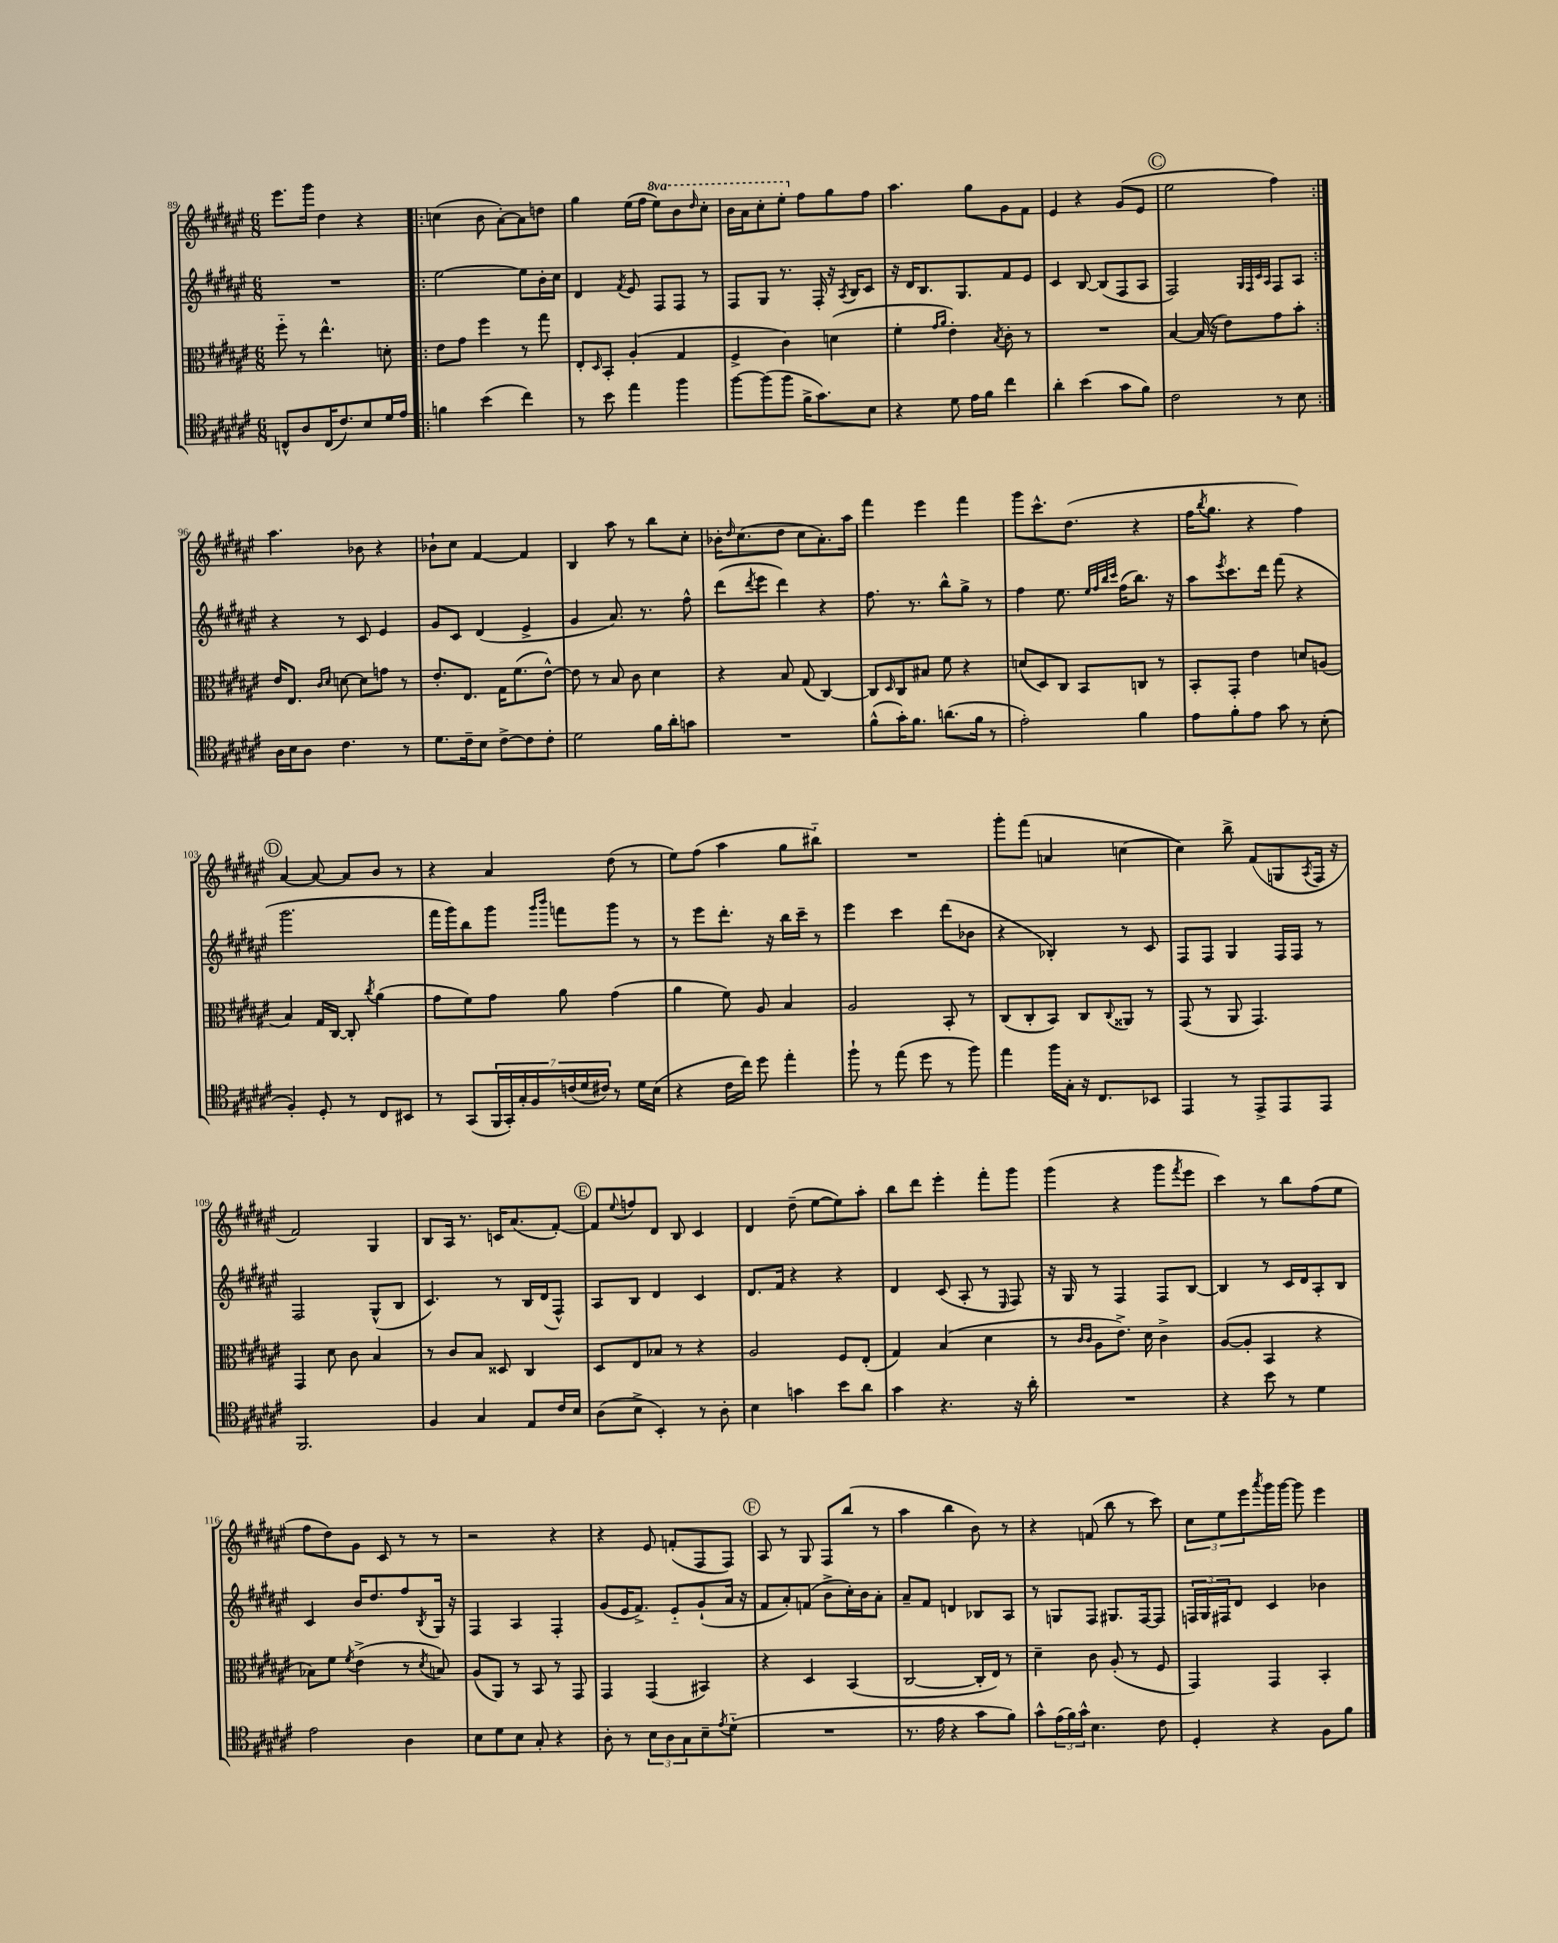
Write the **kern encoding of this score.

**kern	**kern	**kern	**kern
*part4	*part3	*part2	*part1
*staff4	*staff3	*staff2	*staff1
*clefC4	*clefC3	*clefG2	*clefG2
*k[f#c#g#d#a#e#]	*k[f#c#g#d#a#e#]	*k[f#c#g#d#a#e#]	*k[f#c#g#d#a#e#]
*M6/8	*M6/8	*M6/8	*M6/8
=89	=89	=89	=89
8Cn^^/L	8ff#\	2.r	8.eee#\L
8A#/	8r	.	.
.	.	.	16ggg#\Jk
(16C/K	4.ee#^^\	.	4dd#\
8.c#/)	.	.	.
8B/	.	.	4r
16d#/L	8dn'\	.	.
16e#/JJ	.	.	.
=90!|:	=90!|:	=90!|:	=90!|:
4fn\	8e#\L	[2ee#\	(4ccn\
.	8g#\J	.	.
(4b\	4ff#\	.	8b\
.	.	.	[8a#'\L)
4cc#\)	8r	8ee#\L]	8a#\]
.	8gg#\	16b'\L	8ddn\J
.	.	16cc#\JJ	.
=91	=91	=91	=91
8r	8E#'/L	4d#/	4gg#\
.	16qqD#/	.	.
8b\	8BB'/J	.	.
.	.	8qf#/	.
4ee#\	(4A#'/	8e#/	(16ee#\LL
.	.	.	16ff#\JJ
*	*	*	*8va
.	.	8F#/L	8eee#\L)
4ff#\	4G#/	8F#/J	8bb\
.	.	.	16qqddd#/
.	.	8r	8ccc#'\J
=92	=92	=92	=92
[8ff#\L	4F#^/	8F#/L	16bb\LL
.	.	.	16aa#\J
(8ff#\]	.	8G#/J	8ccc#'\
8ff#\J	4c#\)	8.r	8eee#'\J
*	*	*	*X8va
16f#^\KL	.	.	8ff#\L
8.g#\)	.	16F#'/	.
.	(4dn\	16r	8gg#\
.	.	8qA#/	.
.	.	16B/KL	.
8B\J	.	8c#/J	8ff#\J
=93	=93	=93	=93
4r	4f#'\	16r	4.aa#\
.	.	16d#/KL	.
.	.	8.B/	.
.	16qqg#/LL	.	.
.	16qqa#/JJ	.	.
8d#\	4e#'\)	.	.
.	.	8.G#/	.
16e#\LL	.	.	8gg#\L
16f#\JJ	.	.	.
.	8qB/	.	.
4cc#\	8c#'\	8f#/	8g#\
.	8r	8e#/J	8f#\J
=94	=94	=94	=94
4a#'\	2.r	4c#/	4e#/
(4b\	.	[8B/	4r
.	.	(8B/L]	.
8g#\L	.	8F#/	(8g#/L
8f#\J)	.	8A#/J	8e#/J
!!LO:REH:place=s1:t=C
=95	=95	=95	=95
2c#\	[4B/	2F#/)	2ee#\
.	(16B/]	.	.
.	16r	.	.
.	8e#\L)	.	.
.	.	32qqG#/LLL	.
.	.	32qqF#/	.
.	.	32qqc#/	.
.	.	32qqA#/JJJ	.
8r	8g#\	8F#/L	4ff#\)
8B\	8b'\J	8A#/J	.
!!LO:LB:g=z
=96:|!	=96:|!	=96:|!	=96:|!
16A#\LL	16e#/KL	4r	4.aa#\
16B\J	8.E#/J	.	.
8A#\J	.	.	.
.	16qqc#/LL	.	.
.	16qqd#/JJ	.	.
4.c#\	[8dn\	8r	.
.	8d\L]	8c#/	8b-X\
.	8gn\J	4e#/	4r
8r	8r	.	.
=97	=97	=97	=97
8.d#\L	8.e#'/L	8g#/L	8b-X`\L
.	.	8c#/J	8cc#\J
16c#~\k	8.E#/J	.	.
8B\J	.	(4d#/	[4f#/
[8c#^\L	16G#\KL	.	.
.	(8.f#\	.	.
8c#\]	.	4e#^/	4f#/]
8c#'\J	[8e#^^\J)	.	.
=98	=98	=98	=98
2d#\	8e#\]	4g#/	4B/
.	8r	.	.
.	8B/	8.a#/)	8aa#\
.	8c#\	.	8r
.	.	8.r	.
16f#\LL	4d#\	.	8bb\L
16a#'\J	.	.	.
8gn\J	.	8ff#^^\	8cc#'\J
=99	=99	=99	=99
2.r	4r	(8ddd#\L	16b-X'\KL
.	.	.	16qqdd#/
.	.	.	(8.cc#\
.	.	8qddd#/	.
.	.	8eee#\J	.
.	8B/	4ddd#\)	8dd#\J
.	(8G#/	.	8cc#\L
.	[4C#/)	4r	8.a#'\)
.	.	.	16aa#\Jk
=100	=100	=100	=100
(8f#^^\L	8C#/L]	8.ff#\	4fff#\
.	16qqD#/	.	.
16g#'\K)	8C#/	.	.
8.f#\J	.	8.r	.
.	8B#X/J	.	4eee#\
(8.an\L	8f#\	8bb^^\L	.
.	4r	8gg#^\J	4fff#\
16f#\Jk	.	.	.
8r	.	8r	.
=101	=101	=101	=101
2e#'\)	(8dn/L	4ff#\	8ggg#\L
.	8D#/)	.	8.ccc#^^\
.	8C#/J	8.ee#\	.
.	.	.	(8.dd#\J
.	8BB/L	.	.
.	.	32qqee#/LLL	.
.	.	32qqff#/	.
.	.	32qqbb/	.
.	.	32qqccc#/JJJ	.
.	.	(16ff#\KL	.
4f#\	8Cn/J	8.bb\J)	4r
.	8r	.	.
.	.	16r	.
=102	=102	=102	=102
8e#\L	8BB'/L	8aa#\L	16ff#\KL
.	.	.	8qbb/
.	.	.	8.gg#\J
.	.	8qeee#/	.
8f#'\	8GG#'/J	8.ccc#\	.
8e#\J	4e#\	.	4r
.	.	16ddd#\Jk	.
8g#\	.	(8fff#\	.
8r	8dn/L	4r	4ff#\)
(8B'\	(8An/J	.	.
!!LO:LB:g=z
!!LO:REH:place=s1:t=D
=103	=103	=103	=103
4F#'/)	4B/)	2.ggg#\	[4a#/
8D#'/	16G#/LL	.	8a#/_
.	[16C#/JJ	.	.
8r	8C#'/]	.	8a#/L]
.	8qcc#/	.	.
8C#/L	(4a#\	.	8b/J
8BB#X/J	.	.	8r
=104	=104	=104	=104
8r	8g#\L	16fff#\LL	4r
.	.	16ggg#\J)	.
(8GG#/L	8f#\)	8bb\	.
28FF#/L	8g#\J	8ggg#\J	4a#/
28GG#'/)	.	.	.
28G#'/	.	.	.
28F#/	.	.	.
.	.	16qqggg#/LL	.
.	.	16qqbbb/JJ	.
.	8a#\	8fffn\L	.
(28cn/	.	.	.
28d#/	.	.	.
28c#X/JJ)	.	.	.
8r	(4g#\	8ggg#\J	(8dd#\
16d#\LL	.	8r	8r
(16B\JJ	.	.	.
=105	=105	=105	=105
4r	4a#\	8r	8ee#\L)
.	.	8eee#\L	(8ff#\J
16c#\LL	8f#\)	8.ddd#'\J	4aa#\
16cc#\JJ)	.	.	.
8dd#\	8A#/	.	.
.	.	16r	.
4ee#'\	4B/	16bb\LL	8gg#\L
.	.	16ccc#~\JJ	.
.	.	8r	8bb#X\J)
=106	=106	=106	=106
8ff#`\	2A#/	4eee#\	2.r
8r	.	.	.
(8ee#\	.	4ccc#\	.
8dd#\	.	.	.
8r	8BB'/	(8ddd#\L	.
8ff#\)	8r	8b-X\J	.
=107	=107	=107	=107
4ee#\	(8C#/L	4r	8ggg#'\L
.	8C#'/	.	(8fff#\J
16ff#\LL	8BB/J)	4B-X'/)	4an/
16G#'\JJ	.	.	.
16r	8C#/L	.	.
8.C#/L	.	.	.
.	8qqC#/	.	.
.	8AA##X/J	8r	[4ccn\
8BB-X/J	8r	8c#/	.
=108	=108	=108	=108
4EE#/	(8GG#/	8F#/L	4cc\])
.	8r	8F#/J	.
8r	8AA#/	4G#/	8bb^\
8EE#^/L	4.GG#/)	.	(8f#/L
8EE#/	.	16F#/LL	8Gn/
.	.	16F#/JJ	.
.	.	.	8qA#/
8EE#/J	.	8r	16F#/Jk
.	.	.	16r
!!LO:LB:g=z
=109	=109	=109	=109
2.FF#/	4GG#/	2F#/	2f#/)
.	8d#\	.	.
.	8c#\	.	.
.	4B/	(8G#^^/L	4G#/
.	.	8B/J	.
=110	=110	=110	=110
4F#/	8r	4.c#/)	8B/L
.	8c#/L	.	16A#/Jk
.	.	.	8.r
4G#/	8B/J	.	.
.	8D##X/	8r	16cn/KL
.	.	.	(8.a#/
8E#/L	4C#/	16B/LL	.
.	.	(16d#/J	.
16c#/L	.	8F#^^/J)	[8f#'/J)
16B/JJ	.	.	.
!!LO:REH:place=s1:t=E
=111	=111	=111	=111
(8A#\L	8D#/L	8A#/L	8f#/L]
.	.	.	8qqee#/
8B^\J	8E#/	8B/J	8ffn/
4BB'/)	8B-X/J	4d#/	8d#/J
.	8r	.	8B/
8r	4r	4c#/	4c#/
8A#'\	.	.	.
=112	=112	=112	=112
4B\	2A#/	8.d#/L	4d#/
.	.	16f#/Jk	.
4gn\	.	4r	(8dd#~\
.	.	.	[8ee#\L
8b\L	8F#/L	4r	8ee#\])
8a#\J	(8E#'/J	.	8aa#'\J
=113	=113	=113	=113
4g#\	4G#/)	4d#/	8bb\L
.	.	.	8ddd#\J
4.r	(4B/	(8c#/	4eee#'\
.	.	8A#'/	.
.	4d#\	8r	8fff#'\L
.	.	16qqE#/	.
16r	.	8F#/)	8ggg#\J
16a#'\	.	.	.
=114	=114	=114	=114
2.r	8r	16r	(4ggg#\
.	.	16G#/	.
.	16qqc#/LL	.	.
.	16qqc#/JJ	.	.
.	8A#\L	8r	.
.	8.e#^\J)	4F#/	4r
.	16d#\	.	.
.	4c#^\	8F#/L	8ggg#\L
.	.	.	8qfff#/
.	.	[8B/J	8eee#\J
=115	=115	=115	=115
4r	([8A#/L	4B/]	4ccc#\)
.	8A#'/J]	.	.
8b\	4BB/	8r	8r
8r	.	16c#/LL	8bb\L
.	.	16d#/J	.
4d#\	4r	8A#'/	(8ff#\
.	.	8B/J	8ee#\J
!!LO:LB:g=z
=116	=116	=116	=116
2e#\	8B-X\L)	4c#/	8ff#\L
.	8f#\J	.	8dd#\)
.	8qf#/	.	.
.	(4e#^\	16b/KL	8g#\J
.	.	8.dd#/	.
.	.	.	8c#/
4A#\	8r	8ff#/	8r
.	8qd#/	8qB/	.
.	8Bn/)	16G#/Jk	8r
.	.	16r	.
=117	=117	=117	=117
8B\L	(8A#/L	4F#/	2r
8d#\	8AA#/J)	.	.
8B\J	8r	4A#/	.
8G#'/	8BB/	.	.
4r	8r	4F#'/	4r
.	8GG#/	.	.
=118	=118	=118	=118
8A#'\	4GG#/	(8g#/L	4r
8r	.	16e#/K	.
.	.	8.f#^/J)	.
12B\L	(4GG#/	.	8e#/
12A#\	.	.	.
.	.	8e#/L	(8fn'/L
12G#\	.	.	.
8B~\	4BB#X/)	(8g#`/	8F#/
8qe#/	.	.	.
(8d#\J	.	16a#/Jk	8F#/J)
.	.	16r	.
!!LO:REH:place=s1:t=F
=119	=119	=119	=119
2.r	4r	8f#/L	8A#/
.	.	8a#'/)	8r
.	4D#/	(8fn/J	8G#/
.	.	8b^\L	8F#/L
.	(4BB/	16cc#'\L)	(8bb/J
.	.	16b\J	.
.	.	8a#'\J	8r
=120	=120	=120	=120
8.r	[2C#/	8a#~/L	4aa#\
.	.	8f#/J	.
16e#\	.	.	.
4r	.	4dn/	4bb\
8g#\L	16C#'/LL]	8B-X/L	8b\)
.	16E#/JJ)	.	.
8f#\J)	8r	8A#/J	8r
=121	=121	=121	=121
8g#^^\L	4d#~\	8r	4r
(24e#\L	.	8Gn/L	.
24f#\)	.	.	.
24g#^^\JJ	.	.	.
4.B\	8c#\	8F#/J	(8fn/
.	(8A#'/	8.G#X/L	8bb\
.	8r	.	8r
.	.	[16F#/k	.
8c#\	8F#/	8F#/J]	8ccc#\)
=122	=122	=122	=122
4D#'/	4GG#/)	24Fn/LL	12cc#\L
.	.	24G#/	.
.	.	24F#X/J	12ee#\
.	.	8d#/J	.
.	.	.	12eee#\
.	.	.	8qaaa#/
4r	4GG#/	4c#/	16ggg#\L
.	.	.	[16ggg#\JJ
.	.	.	8ggg#\]
8F#\L	4BB'/	4b-X\	4eee#\
8f#\J	.	.	.
==	==	==	==
*-	*-	*-	*-
